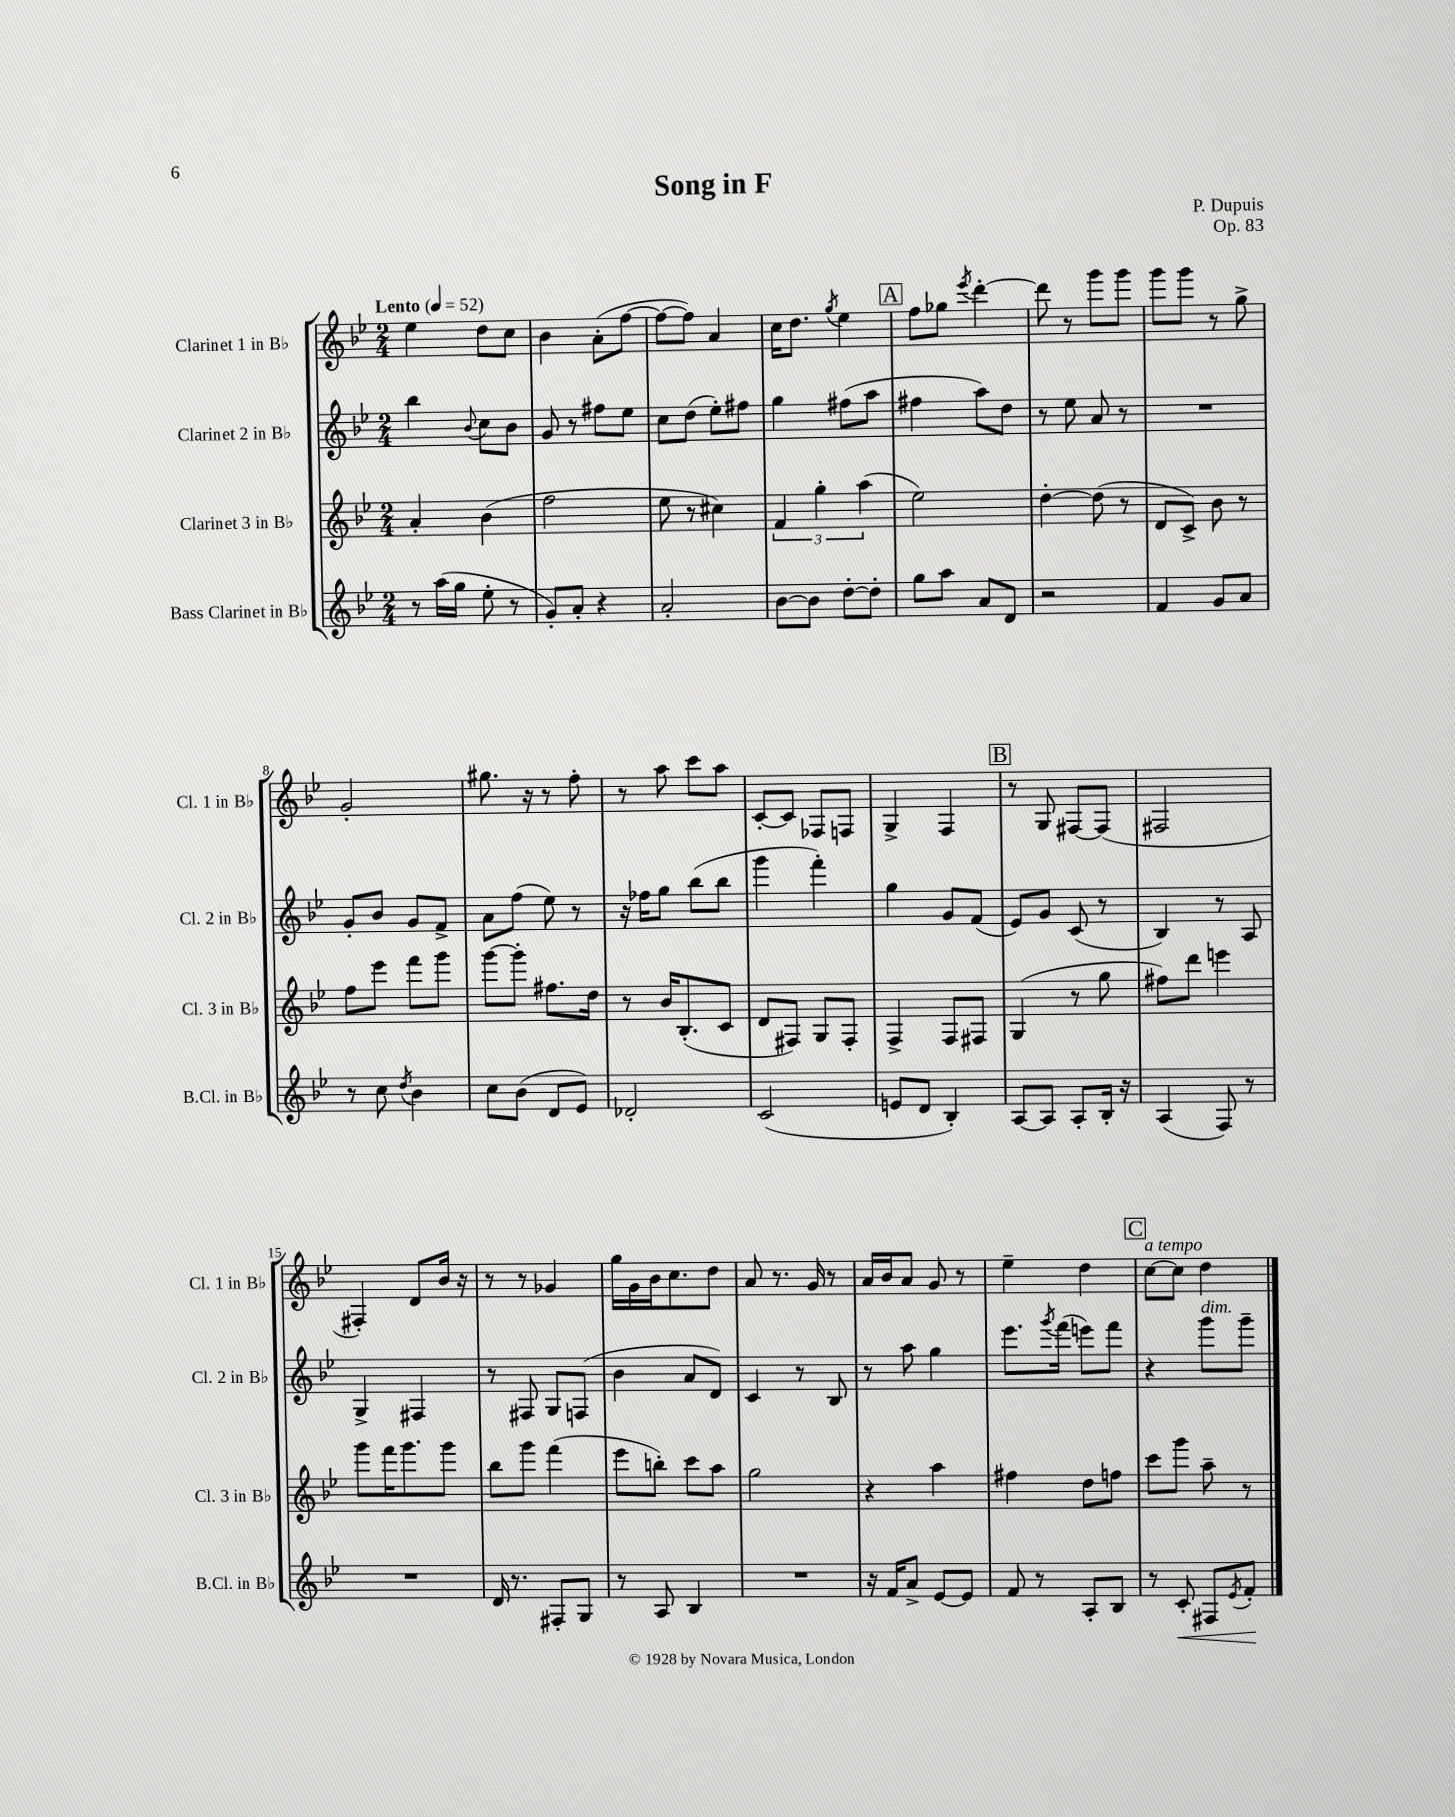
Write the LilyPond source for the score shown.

\header { title = "Song in F" composer = "P. Dupuis" opus = "Op. 83" }
<<
\new StaffGroup <<
\new Staff = "s0" \with { instrumentName = "Clarinet 1 in Bb" shortInstrumentName = "Cl. 1 in Bb" } {
    \clef treble \key bes \major \numericTimeSignature \time 2/4 \tempo "Lento" 4 = 52
    ees''4 d''8 c''8 |
    bes'4 a'8-.( f''8~ |
    f''8~ f''8) a'4 |
    c''16 d''8. \acciaccatura { g''8 } ees''4 |
    \mark \markup { \box "A" } f''8 ges''8 \acciaccatura { ees'''8 } d'''4~-. |
    d'''8 r8 g'''8 g'''8 |
    g'''8 g'''8 r8 g''8-> |
    g'2-. |
    gis''8. r16 r8 f''8-. |
    r8 a''8 c'''8 a''8 |
    c'8~-. c'8 fes8 f8 |
    g4-> f4 |
    \mark \markup { \box "B" } r8 g8 fis8~ fis8( |
    fis2 |
    fis4-.) d'8 bes'16 r16 |
    r8 r8 ges'4 |
    g''16 g'16 bes'16 c''8. d''8 |
    a'8 r8. g'16 r8 |
    a'16 bes'16 a'8 g'8 r8 |
    ees''4-- d''4 |
    \mark \markup { \box "C" } c''8~^\markup { \italic "a tempo" } c''8 d''4 \bar "|." |
}
\new Staff = "s1" \with { instrumentName = "Clarinet 2 in Bb" shortInstrumentName = "Cl. 2 in Bb" } {
    \clef treble \key bes \major \numericTimeSignature \time 2/4
    bes''4 \appoggiatura { bes'8 } c''8 bes'8 |
    g'8 r8 fis''8 ees''8 |
    c''8 d''8( ees''8-.) fis''8 |
    g''4 fis''8( a''8 |
    \mark \markup { \box "A" } fis''4 a''8) d''8 |
    r8 ees''8 a'8 r8 |
    R2 |
    g'8-. bes'8 g'8 f'8-> |
    a'8 f''8( ees''8) r8 |
    r16 fes''16 g''8 bes''8( bes''8 |
    g'''4 f'''4-.) |
    g''4 g'8 f'8( |
    \mark \markup { \box "B" } ees'8) g'8 c'8( r8 |
    bes4) r8 a8 |
    g4-> fis4 |
    r8 fis8 g8 f8( |
    bes'4 a'8 d'8) |
    c'4 r8 bes8 |
    r8 a''8 g''4 |
    ees'''8. \acciaccatura { g'''8 } f'''16( e'''8) f'''8 |
    \mark \markup { \box "C" } r4 g'''8^\markup { \italic "dim." } g'''8-- \bar "|." |
}
\new Staff = "s2" \with { instrumentName = "Clarinet 3 in Bb" shortInstrumentName = "Cl. 3 in Bb" } {
    \clef treble \key bes \major \numericTimeSignature \time 2/4
    a'4-. bes'4( |
    f''2 |
    ees''8 r8 cis''4) |
    \tuplet 3/2 { f'4 g''4-. a''4( } |
    \mark \markup { \box "A" } ees''2) |
    d''4~-. d''8( r8 |
    d'8 c'8->) bes'8 r8 |
    f''8 ees'''8 f'''8 g'''8 |
    g'''8~ g'''8-. fis''8. d''16 |
    r8 bes'16 bes8.-.( c'8 |
    d'8 fis8) g8 fis8-. |
    f4-> f8 fis8 |
    \mark \markup { \box "B" } g4( r8 g''8 |
    fis''8) d'''8 e'''4 |
    g'''8 f'''16 g'''8. g'''8 |
    bes''8 g'''8 f'''4( |
    ees'''8 b''8-.) c'''8 a''8 |
    g''2 |
    r4 a''4 |
    fis''4 d''8 f''8 |
    \mark \markup { \box "C" } c'''8 g'''8 a''8-- r8 \bar "|." |
}
\new Staff = "s3" \with { instrumentName = "Bass Clarinet in Bb" shortInstrumentName = "B.Cl. in Bb" } {
    \clef treble \key bes \major \numericTimeSignature \time 2/4
    r8 a''16( g''16 ees''8-. r8 |
    g'8-.) a'8-. r4 |
    a'2-. |
    bes'8~ bes'8 d''8~-. d''8-. |
    \mark \markup { \box "A" } g''8 a''8 a'8 d'8 |
    r2 |
    f'4 g'8 a'8 |
    r8 c''8 \acciaccatura { d''8 } bes'4 |
    c''8 bes'8( d'8 ees'8) |
    des'2-. |
    c'2( |
    e'8 d'8 bes4-.) |
    \mark \markup { \box "B" } a8~ a8 a8-. bes16-. r16 |
    a4( f8) r8 |
    R2 |
    d'16 r8. fis8-. g8 |
    r8 a8 bes4 |
    R2 |
    r16 f'16 a'8-> ees'8~ ees'8 |
    f'8 r8 a8-. bes8 |
    \mark \markup { \box "C" } r8 c'8-.\< fis8 \acciaccatura { ees'8 } f'8-.\! \bar "|." |
}
>>
>>
